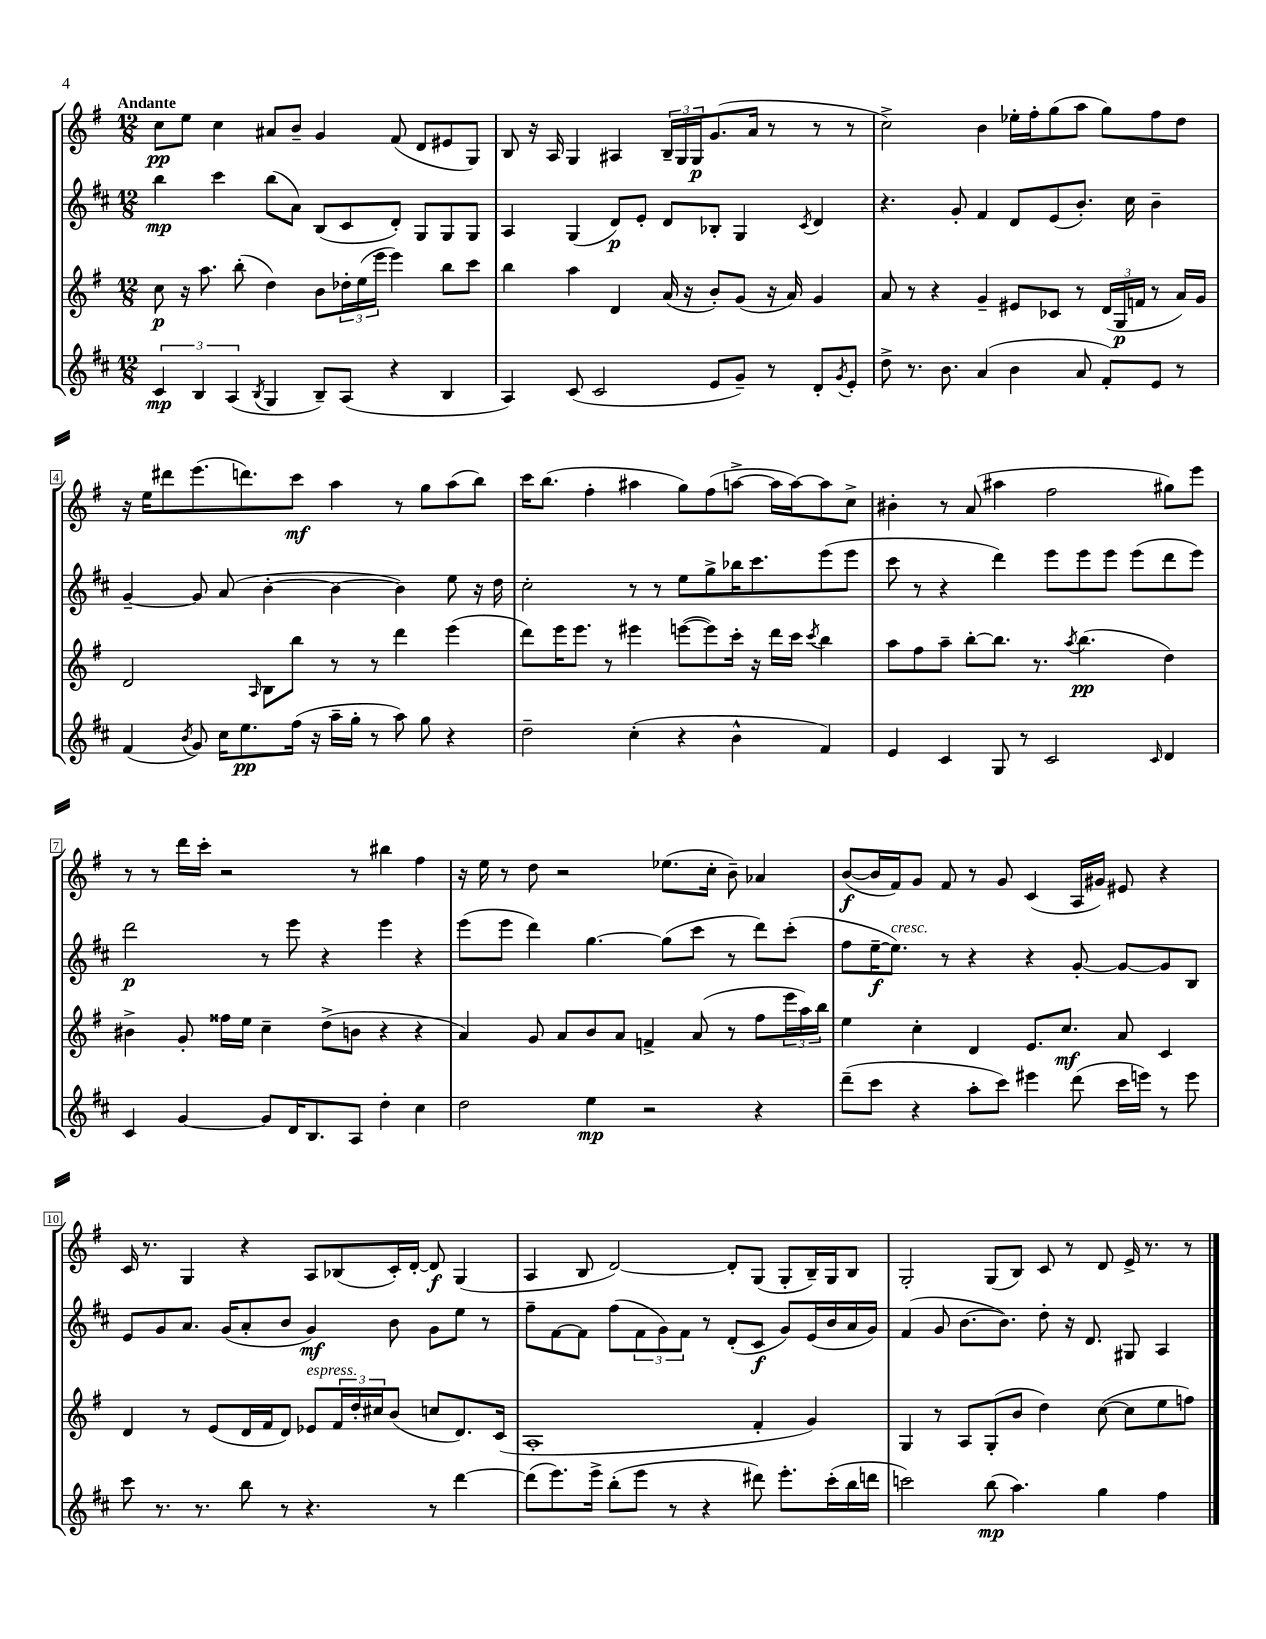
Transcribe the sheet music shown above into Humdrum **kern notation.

**kern	**dynam	**kern	**dynam	**kern	**dynam	**kern	**dynam
*part4	*part4	*part3	*part3	*part2	*part2	*part1	*part1
*staff4	*staff4	*staff3	*staff3	*staff2	*staff2	*staff1	*staff1
*clefG2	*	*clefG2	*	*clefG2	*	*clefG2	*
*k[f#c#]	*	*k[f#]	*	*k[f#c#]	*	*k[f#]	*
*M12/8	*	*M12/8	*	*M12/8	*	*M12/8	*
=1	=1	=1	=1	=1	=1	=1	=1
!	!	!	!	!	!	!LO:TX:a:B:t=Andante	!
6c#/	mp	8cc\	p	4bb\	mp	8cc\L	pp
.	.	16r	.	.	.	8ee\J	.
6B/	.	.	.	.	.	.	.
.	.	8.aa\	.	.	.	.	.
.	.	.	.	4ccc#\	.	4cc\	.
(6A/	.	.	.	.	.	.	.
.	.	(8bb'\	.	.	.	.	.
8qB/	.	.	.	.	.	.	.
4G/	.	4dd\)	.	(8bb\L	.	8a#X/L	.
.	.	.	.	8a\J)	.	8b~/J	.
8B~/L)	.	8b\L	.	(8B/L	.	4g/	.
(8A/J	.	24dd-X'\L	.	8c#/	.	.	.
.	.	(24ee\	.	.	.	.	.
.	.	24eee\JJ	.	.	.	.	.
4r	.	4eee\)	.	8d'/J)	.	(8f#/	.
.	.	.	.	8G/L	.	8d/L	.
4B/	.	8bb\L	.	8G/	.	8e#X/	.
.	.	8ccc\J	.	8G/J	.	8G/J)	.
=2	=2	=2	=2	=2	=2	=2	=2
4A/)	.	4bb\	.	4A/	.	8B/	.
.	.	.	.	.	.	16r	.
.	.	.	.	.	.	16A/	.
(8c#/	.	4aa\	.	(4G/	.	4G/	.
2c#/	.	.	.	.	.	.	.
.	.	4d/	.	8d/L)	p	4A#X/	.
.	.	.	.	8e'/J	.	.	.
.	.	(16a/	.	8d/L	.	24B~/LL	.
.	.	.	.	.	.	24G/	.
.	.	16r	.	.	.	.	.
.	.	.	.	.	.	24G/J	p
8e/L	.	8b'/L)	.	8B-X'/J	.	(8.g/	.
8g~/J)	.	(8g/J	.	4G/	.	.	.
.	.	.	.	.	.	16a/Jk	.
8r	.	16r	.	.	.	8r	.
.	.	16a/)	.	.	.	.	.
.	.	.	.	8qc#/	.	.	.
8d'/L	.	4g/	.	4d/	.	8r	.
8qg/	.	.	.	.	.	.	.
8e'/J	.	.	.	.	.	8r	.
=3	=3	=3	=3	=3	=3	=3	=3
8dd^\	.	8a/	.	4.r	.	2cc^\)	.
8.r	.	8r	.	.	.	.	.
.	.	4r	.	.	.	.	.
8.b\	.	.	.	.	.	.	.
.	.	.	.	8g'/	.	.	.
(4a/	.	4g~/	.	4f#/	.	4b\	.
4b\	.	8e#X/L	.	8d/L	.	16ee-X'\LL	.
.	.	.	.	.	.	16ff#'\J	.
.	.	8c-X/J	.	(8e/	.	(8gg\	.
8a/	.	8r	.	8.b'/J)	.	8aa\J	.
8f#'/L)	.	(24d/LL	.	.	.	8gg\L)	.
.	.	24G/	p	.	.	.	.
.	.	.	.	16cc#\	.	.	.
.	.	24fn/JJ	.	.	.	.	.
8e/J	.	8r	.	4b~\	.	8ff#\	.
8r	.	16a/LL)	.	.	.	8dd\J	.
.	.	16g/JJ	.	.	.	.	.
!!LO:LB:g=z
=4	=4	=4	=4	=4	=4	=4	=4
(4f#/	.	2d/	.	[4g~/	.	16r	.
.	.	.	.	.	.	16ee\KL	.
.	.	.	.	.	.	8ddd#X\	.
8qb/	.	.	.	.	.	.	.
8g/)	.	.	.	8g/]	.	(8.eee\	.
16cc#\KL	.	.	.	(8a/	.	.	.
8.ee\	pp	.	.	.	.	8.dddn\)	.
.	.	16qqA/	.	.	.	.	.
.	.	8B\L	.	[4b'\	.	.	.
(16ff#\Jk	.	8bb\J	.	.	.	8ccc\J	mf
16r	.	.	.	.	.	.	.
16aa~\LL	.	8r	.	4b\_	.	4aa\	.
16gg'\JJ	.	.	.	.	.	.	.
8r	.	8r	.	.	.	.	.
8aa\)	.	4ddd\	.	4b\])	.	8r	.
8gg\	.	.	.	.	.	8gg\L	.
4r	.	(4eee\	.	8ee\	.	(8aa\	.
.	.	.	.	16r	.	8bb\J)	.
.	.	.	.	16dd\	.	.	.
=5	=5	=5	=5	=5	=5	=5	=5
2dd~\	.	8ddd\L)	.	2cc#'\	.	16ccc\KL	.
.	.	.	.	.	.	(8.bb\J	.
.	.	16eee\K	.	.	.	.	.
.	.	8.eee\J	.	.	.	.	.
.	.	.	.	.	.	4ff#'\	.
.	.	8r	.	.	.	.	.
(4cc#'\	.	4eee#X\	.	8r	.	4aa#X\	.
.	.	.	.	8r	.	.	.
4r	.	([8eeen\L	.	8ee\L	.	8gg\L)	.
.	.	8eee\])	.	8gg^\	.	(8ff#\	.
4b^^\	.	16ccc'\Jk	.	16bb-X\K	.	[8aan^\J	.
.	.	16r	.	8.ccc#\	.	.	.
.	.	16ddd\LL	.	.	.	16aa\LL]	.
.	.	16ccc\JJ	.	.	.	[16aa\J)	.
.	.	8qccc/	.	.	.	.	.
4f#/)	.	4bb\	.	(8eee\	.	8aa\]	.
.	.	.	.	8eee\J	.	8cc^\J	.
=6	=6	=6	=6	=6	=6	=6	=6
4e/	.	8aa\L	.	8ccc#\	.	4b#X'\	.
.	.	8ff#\	.	8r	.	.	.
4c#/	.	8aa~\J	.	4r	.	8r	.
.	.	[8bb'\L	.	.	.	(8a/	.
8G/	.	8.bb\J]	.	4ddd\)	.	4aa#X\	.
8r	.	.	.	.	.	.	.
.	.	8.r	.	.	.	.	.
2c#/	.	.	.	8eee\L	.	2ff#\	.
.	.	8qaa/	.	.	.	.	.
.	.	(4.bb\	pp	8eee\	.	.	.
.	.	.	.	8eee\J	.	.	.
.	.	.	.	(8eee\L	.	.	.
16qqc#/	.	.	.	.	.	.	.
4d/	.	4dd\)	.	8ddd\	.	8gg#X\L)	.
.	.	.	.	8eee\J)	.	8eee\J	.
!!LO:LB:g=z
=7	=7	=7	=7	=7	=7	=7	=7
4c#/	.	4b#X^\	.	2ddd\	p	8r	.
.	.	.	.	.	.	8r	.
[4g/	.	8g'/	.	.	.	16ddd\LL	.
.	.	.	.	.	.	16ccc'\JJ	.
.	.	16ff##X\LL	.	.	.	2r	.
.	.	16ee\JJ	.	.	.	.	.
8g/L]	.	4cc~\	.	8r	.	.	.
16d/K	.	.	.	8eee\	.	.	.
8.B/	.	.	.	.	.	.	.
.	.	(8dd^\L	.	4r	.	.	.
8A/J	.	8bn\J	.	.	.	8r	.
4dd'\	.	4r	.	4eee\	.	4bb#X\	.
4cc#\	.	4r	.	4r	.	4ff#\	.
=8	=8	=8	=8	=8	=8	=8	=8
2dd\	.	4a/)	.	(8eee\L	.	16r	.
.	.	.	.	.	.	16ee\	.
.	.	.	.	8eee\J	.	8r	.
.	.	8g/	.	4ddd\)	.	8dd\	.
.	.	8a/L	.	.	.	2r	.
4ee\	mp	8b/	.	[4.gg\	.	.	.
.	.	8a/J	.	.	.	.	.
2r	.	4fn^/	.	.	.	.	.
.	.	.	.	(8gg\L]	.	(8.ee-X\L	.
.	.	(8a/	.	8ccc#\J	.	.	.
.	.	.	.	.	.	16cc'\Jk	.
.	.	8r	.	8r	.	8b~\)	.
4r	.	8ff#\L	.	8ddd\L)	.	4a-X/	.
.	.	24eee\L	.	(8ccc#'\J	.	.	.
.	.	24aa\)	.	.	.	.	.
.	.	24bb\JJ	.	.	.	.	.
=9	=9	=9	=9	=9	=9	=9	=9
(8ddd~\L	.	4ee\	.	8ff#\L	.	([8b/L	f
8ccc#\J	.	.	.	[16ee~\K	f	16b/L]	.
!	!	!	!	!LO:TX:a:i:t=cresc.	!	!	!
.	.	.	.	8.ee\J])	.	16f#/J)	.
4r	.	4cc'\	.	.	.	8g/J	.
.	.	.	.	8r	.	8f#/	.
8aa'\L	.	4d/	.	4r	.	8r	.
8ccc#\J)	.	.	.	.	.	8g/	.
4eee#X\	.	8.e/L	.	4r	.	(4c/	.
.	.	8.cc/J	mf	.	.	.	.
(8ddd\	.	.	.	[8g'/	.	16A/LL	.
.	.	.	.	.	.	16g#X/JJ)	.
16ccc#\LL	.	8a/	.	8g/L_	.	8e#X/	.
16eeen\JJ)	.	.	.	.	.	.	.
8r	.	4c/	.	8g/]	.	4r	.
8eee\	.	.	.	8B/J	.	.	.
!!LO:LB:g=z
=10	=10	=10	=10	=10	=10	=10	=10
8ccc#\	.	4d/	.	8e/L	.	16c/	.
.	.	.	.	.	.	8.r	.
8.r	.	.	.	8g/	.	.	.
.	.	8r	.	8.a/J	.	4G/	.
8.r	.	.	.	.	.	.	.
.	.	(8e/L	.	.	.	.	.
.	.	.	.	(16g/KL	.	.	.
8bb\	.	16d/L	.	8a'/	.	4r	.
.	.	16f#/J	.	.	.	.	.
8r	.	8d/J)	.	8b/J	.	.	.
!	!	!LO:TX:a:i:t=espress.	!	!	!	!	!
4.r	.	8e-X/L	.	4g/)	mf	8A/L	.
.	.	24f#/L	.	.	.	(8B-X/	.
.	.	24dd'/	.	.	.	.	.
.	.	24cc#X/J	.	.	.	.	.
.	.	(8b/J	.	8b\	.	16c'/L)	.
.	.	.	.	.	.	[16d'/JJ	.
8r	.	8ccn/L	.	8g\L	.	8d/]	f
[4ddd\	.	8.d/)	.	8ee\J	.	(4G/	.
.	.	.	.	8r	.	.	.
.	.	(16c/Jk	.	.	.	.	.
=11	=11	=11	=11	=11	=11	=11	=11
(8ddd\L]	.	1A'	.	8ff#~\L	.	4A/	.
8.eee\)	.	.	.	[8f#\	.	.	.
.	.	.	.	8f#\J]	.	8B/	.
16eee^\Jk	.	.	.	.	.	.	.
(8bb'\L	.	.	.	(8ff#\L	.	[2d/)	.
8eee\J	.	.	.	12f#\	.	.	.
.	.	.	.	12g\)	.	.	.
8r	.	.	.	.	.	.	.
.	.	.	.	12f#\J	.	.	.
4r	.	.	.	8r	.	.	.
.	.	.	.	(8d'/L	.	8d'/L]	.
8ddd#X\)	.	4f#'/	.	8c#/J	f	(8G/J	.
8.eee'\L	.	.	.	8g/L)	.	8G'/L	.
.	.	4g/)	.	(16e/L	.	16B~/L)	.
(16ccc#'\L	.	.	.	16b/	.	16G/J	.
16bb\	.	.	.	16a/	.	8B/J	.
16dddn\JJ	.	.	.	16g/JJ)	.	.	.
=12	=12	=12	=12	=12	=12	=12	=12
2cccn\)	.	4G/	.	(4f#/	.	2G'/	.
.	.	8r	.	8g/	.	.	.
.	.	8A/L	.	[8.b\L	.	.	.
(8bb\	mp	(8G'/	.	.	.	(8G/L	.
.	.	.	.	8.b\J])	.	.	.
4.aa\)	.	8b/J	.	.	.	8B/J)	.
.	.	4dd\)	.	8dd'\	.	8c/	.
.	.	.	.	16r	.	8r	.
.	.	.	.	8.d/	.	.	.
4gg\	.	([8cc\	.	.	.	8d/	.
.	.	8cc\L]	.	8G#X/	.	16e^/	.
.	.	.	.	.	.	8.r	.
4ff#\	.	8ee\	.	4A/	.	.	.
.	.	8ffn\J)	.	.	.	8r	.
==	==	==	==	==	==	==	==
*-	*-	*-	*-	*-	*-	*-	*-
